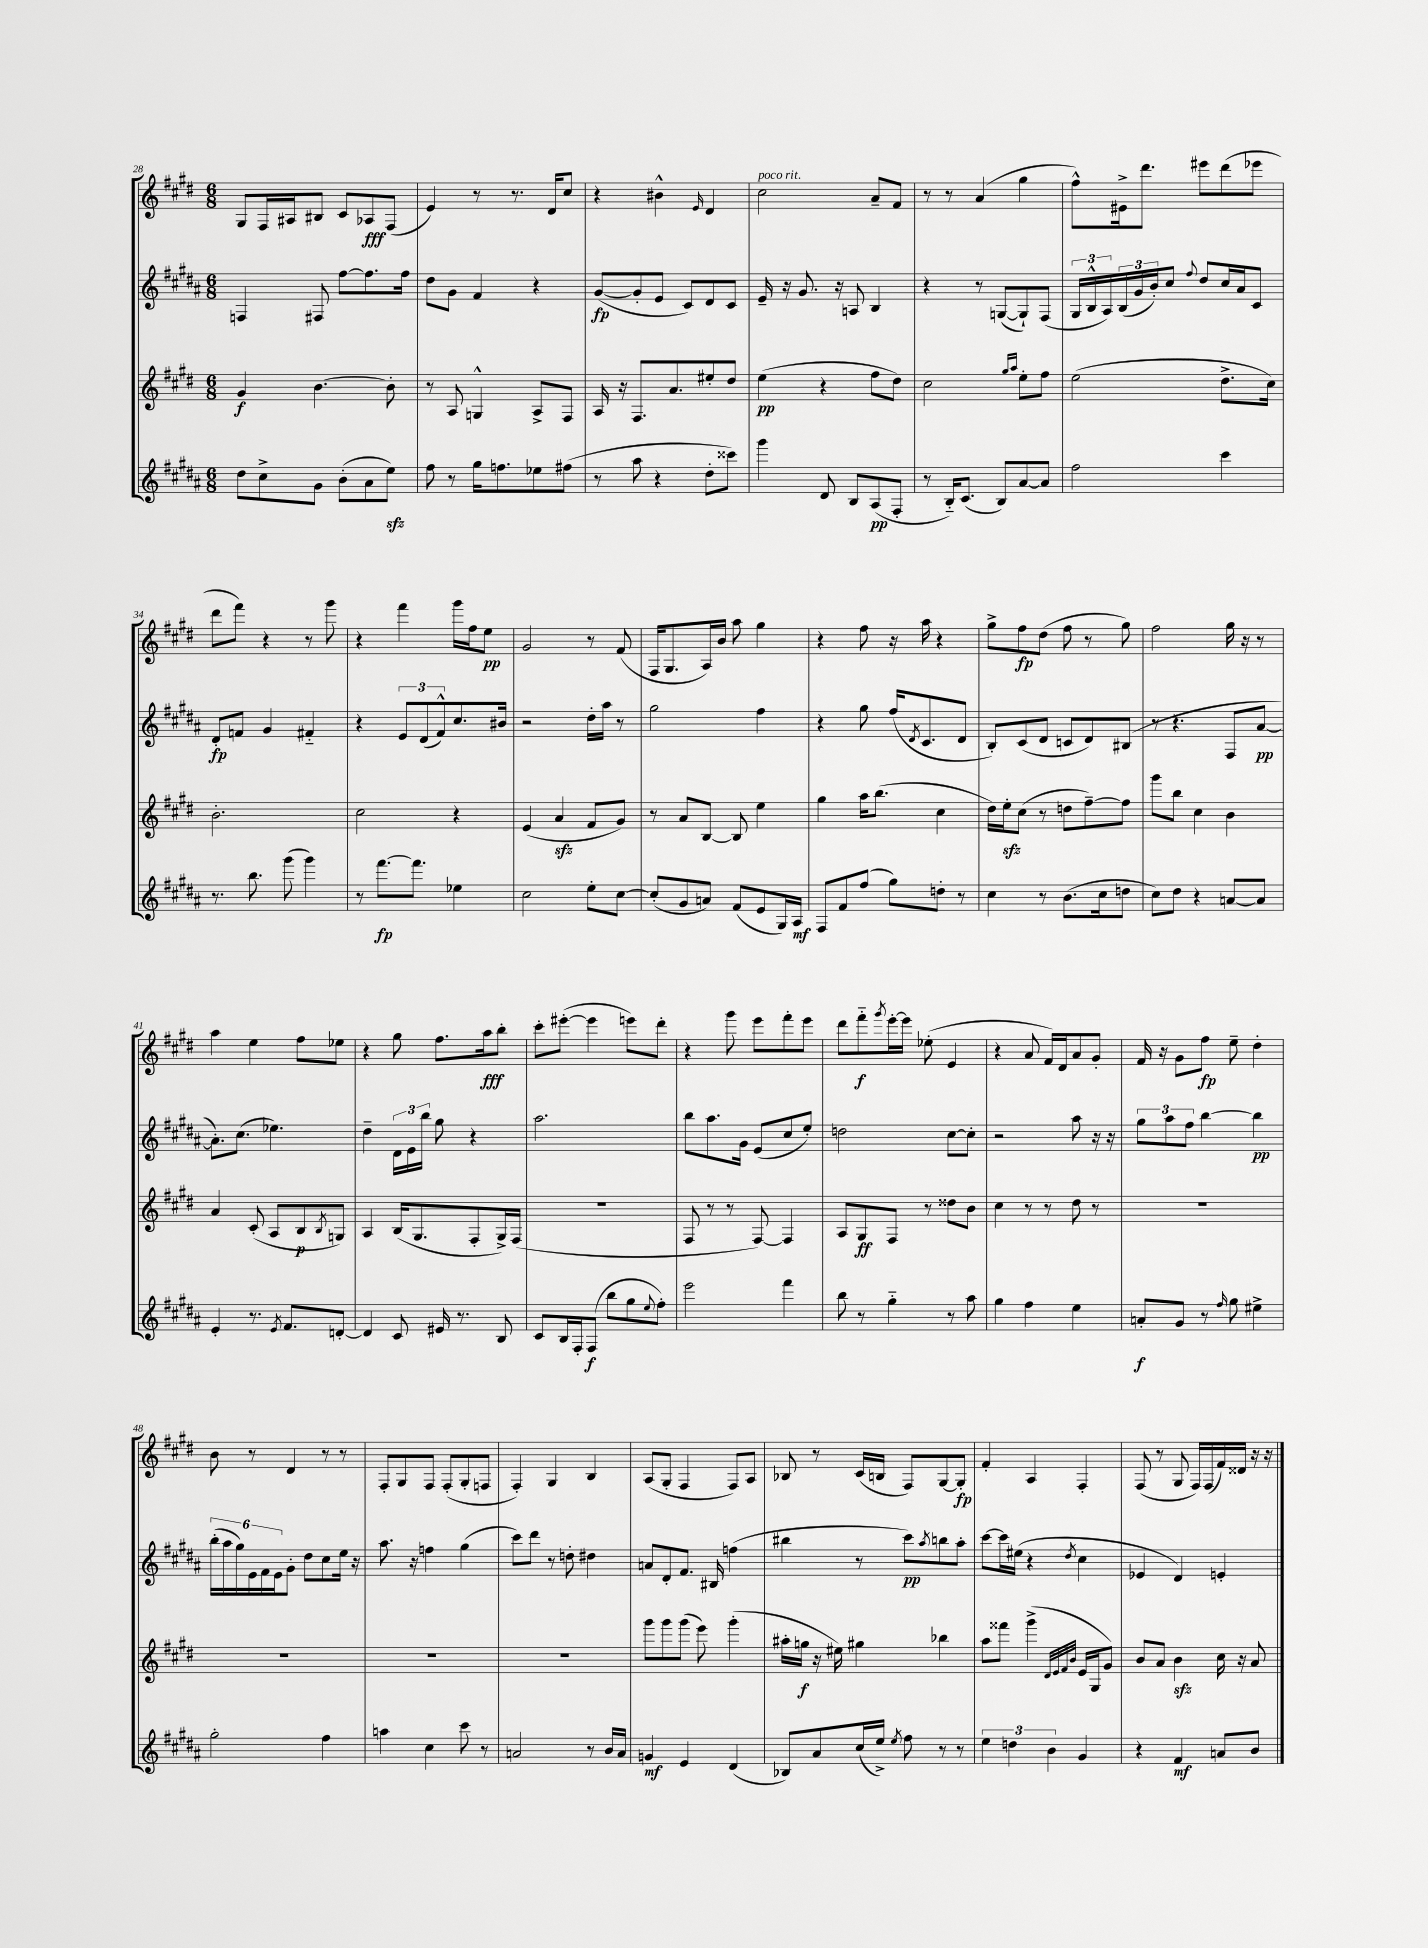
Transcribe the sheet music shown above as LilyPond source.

<<
\new StaffGroup <<
\new Staff = "s0" {
    \clef treble \key e \major \numericTimeSignature \time 6/8
    gis8 fis16 ais16 bis8 cis'8 aes8\fff fis8( |
    e'4) r8 r8. dis'16 cis''8 |
    r4 bis'4-^ \grace { e'16 } dis'4 |
    cis''2^\markup { \italic "poco rit." } a'8-- fis'8 |
    r8 r8 a'4( gis''4 |
    fis''8-^) eis'16-> dis'''8. eis'''8 dis'''8( ees'''8 |
    dis'''8 fis'''8) r4 r8 gis'''8 |
    r4 fis'''4 gis'''16 fis''16 e''8\pp |
    gis'2 r8 fis'8( |
    fis16 gis8. a16) b'16 a''8 gis''4 |
    r4 fis''8 r16 a''16 r4 |
    gis''8-> fis''8\fp dis''8( fis''8 r8 gis''8) |
    fis''2 gis''16 r16 r8 |
    a''4 e''4 fis''8 ees''8 |
    r4 gis''8 fis''8. a''16\fff b''8-. |
    cis'''8-. eis'''8~-.( eis'''4 e'''8) dis'''8-. |
    r4 gis'''8 e'''8 fis'''8-. e'''8 |
    dis'''8 fis'''8-_\f \acciaccatura { gis'''8 } e'''16~-. e'''16 ees''8-.( e'4 |
    r4 a'8 fis'16) dis'16 a'8 gis'8-. |
    fis'16 r16 gis'8 fis''8\fp e''8-- dis''4-. |
    b'8 r8 dis'4 r8 r8 |
    fis8-. gis8 fis8 fis8-.( gis8-. f8 |
    fis4-.) gis4 b4 |
    a8( gis8-. fis4 fis8) a8 |
    bes8 r8 cis'16( b16 fis8) gis8~ gis8-.\fp |
    fis'4-. a4 fis4-. |
    fis8( r8 gis8 fis16) fis16( fis'16) disis'16 r16 r16 \bar "|." |
}
\new Staff = "s1" {
    \clef treble \key b \major \numericTimeSignature \time 6/8
    f4 fis8 fis''8~ fis''8. fis''16 |
    dis''8 gis'8 fis'4 r4 |
    gis'8~\fp( gis'8-. e'8 cis'8) dis'8 cis'8 |
    e'16-- r16 gis'8. r16 a8 b4 |
    r4 r8 g8~( g8-!) fis8( |
    \tuplet 3/2 { gis16 b16-^ ais16) } \tuplet 3/2 { b16( gis'16 b'16-.) } cis''8 \appoggiatura { fis''8 } dis''8 cis''16 ais'16 cis'8 |
    dis'8-.\fp f'8 gis'4 fis'4-_ |
    r4 \tuplet 3/2 { e'8 dis'8( fis'8-^) } cis''8. bis'16 |
    r2 dis''16-. ais''16 r8 |
    gis''2 fis''4 |
    r4 gis''8 fis''16( \acciaccatura { dis'8 } cis'8. dis'8 |
    b8-.) cis'8( dis'8 c'8 dis'8) bis8( |
    r8 r4. fis8 ais'8~\pp |
    ais'8.-.) cis''8.( ees''4.) |
    dis''4-- \tuplet 3/2 { dis'16 e'16 b''16 } gis''8 r4 |
    ais''2. |
    b''8 ais''8. gis'16 e'8( cis''8 e''8-.) |
    d''2 cis''8~ cis''8-. |
    r2 ais''8 r16 r16 |
    \tuplet 3/2 { gis''8 ais''8 fis''8 } b''4~ b''4\pp |
    \tuplet 6/4 { b''16-.( ais''16 gis''16) e'16 fis'16 e'16 } gis'8-. dis''8 cis''8 e''16 r16 |
    ais''8. r16 f''4 gis''4( |
    cis'''8) dis'''8 r8 d''8-. dis''4 |
    a'8 dis'8-. fis'8. bis16 f''4( |
    bis''4 r8 cis'''8\pp) \acciaccatura { ais''8 } b''8 ais''8-. |
    cis'''8~ cis'''16 eis''16( r4 \acciaccatura { dis''8 } cis''4 |
    ees'4 dis'4) e'4-. \bar "|." |
}
\new Staff = "s2" {
    \clef treble \key e \major \numericTimeSignature \time 6/8
    gis'4\f b'4.~ b'8-. |
    r8 a8 g4-^ a8-> fis8 |
    a16 r16 fis8. a'8. eis''8-. dis''8 |
    e''4\pp( r4 fis''8 dis''8) |
    cis''2 \grace { gis''16 a''16 } e''8-. fis''8 |
    e''2( dis''8.-> cis''16) |
    b'2.-. |
    cis''2 r4 |
    e'4( a'4\sfz fis'8 gis'8) |
    r8 a'8 b8~ b8 e''4 |
    gis''4 a''16 b''8.( cis''4 |
    dis''16) e''16-.\sfz cis''8( r8 d''8 fis''8~--) fis''8 |
    gis'''8 b''8 cis''4 b'4 |
    a'4 cis'8-.( a8 b8\p \acciaccatura { b8 } g8) |
    a4 b16( gis8. fis8-. gis16->) fis16( |
    R2. |
    fis8 r8 r8 fis8~) fis4 |
    a8 gis8\ff fis8 r8 disis''8 b'8 |
    cis''4 r8 r8 dis''8 r8 |
    R2. |
    R2. |
    R2. |
    R2. |
    gis'''8 gis'''8 gis'''8( e'''8) gis'''4-.( |
    ais''16-. g''16\f r16 eis''16) gis''4 bes''4 |
    a''8 fisis'''8 gis'''4->( \grace { dis'32 e'32 fis'32 b'32 } e'16 gis16 gis'8) |
    b'8 a'8 b'4\sfz cis''16 r16 a'8 \bar "|." |
}
\new Staff = "s3" {
    \clef treble \key b \major \numericTimeSignature \time 6/8
    dis''8 cis''8-> gis'8 b'8-.( ais'8 e''8\sfz) |
    fis''8 r8 gis''16 f''8. ees''8 fis''8( |
    r8 ais''8 r4 dis''8-. cisis'''8) |
    gis'''4 dis'8 b8 ais8\pp( fis8-. |
    r8 b16-_) cis'8.( b8) ais'8~ ais'8 |
    fis''2 cis'''4 |
    r8. b''8. gis'''8( gis'''4) |
    r8 fis'''8.~\fp fis'''8. ees''4 |
    cis''2 e''8-. cis''8~ |
    cis''8-.( gis'8 a'8) fis'8( e'8 gis16) ais16\mf |
    fis8 fis'8 fis''8( gis''8) d''8-. r8 |
    cis''4 r8 b'8.( cis''16 d''8 |
    cis''8) dis''8 r4 a'8~ a'8 |
    e'4-. r8. \acciaccatura { e'8 } fis'8. d'8~-. |
    d'4 cis'8 eis'16 r8. b8 |
    cis'8 b16 fis16-. fis8\f( b''8 gis''8 \appoggiatura { e''8 } fis''8-.) |
    e'''2 fis'''4 |
    b''8 r8 gis''4-_ r8 ais''8 |
    gis''4 fis''4 e''4 |
    a'8-.\f gis'8 r8 \grace { fis''16 } gis''8 eis''4-> |
    gis''2-. fis''4 |
    a''4 cis''4 cis'''8 r8 |
    a'2 r8 b'16 a'16 |
    g'4\mf e'4 dis'4( |
    bes8) ais'8 cis''16( e''16->) \acciaccatura { e''8 } fis''8 r8 r8 |
    \tuplet 3/2 { e''4 d''4 b'4 } gis'4 |
    r4 fis'4\mf a'8 b'8 \bar "|." |
}
>>
>>
\layout { \context { \Score currentBarNumber = #28 } }
